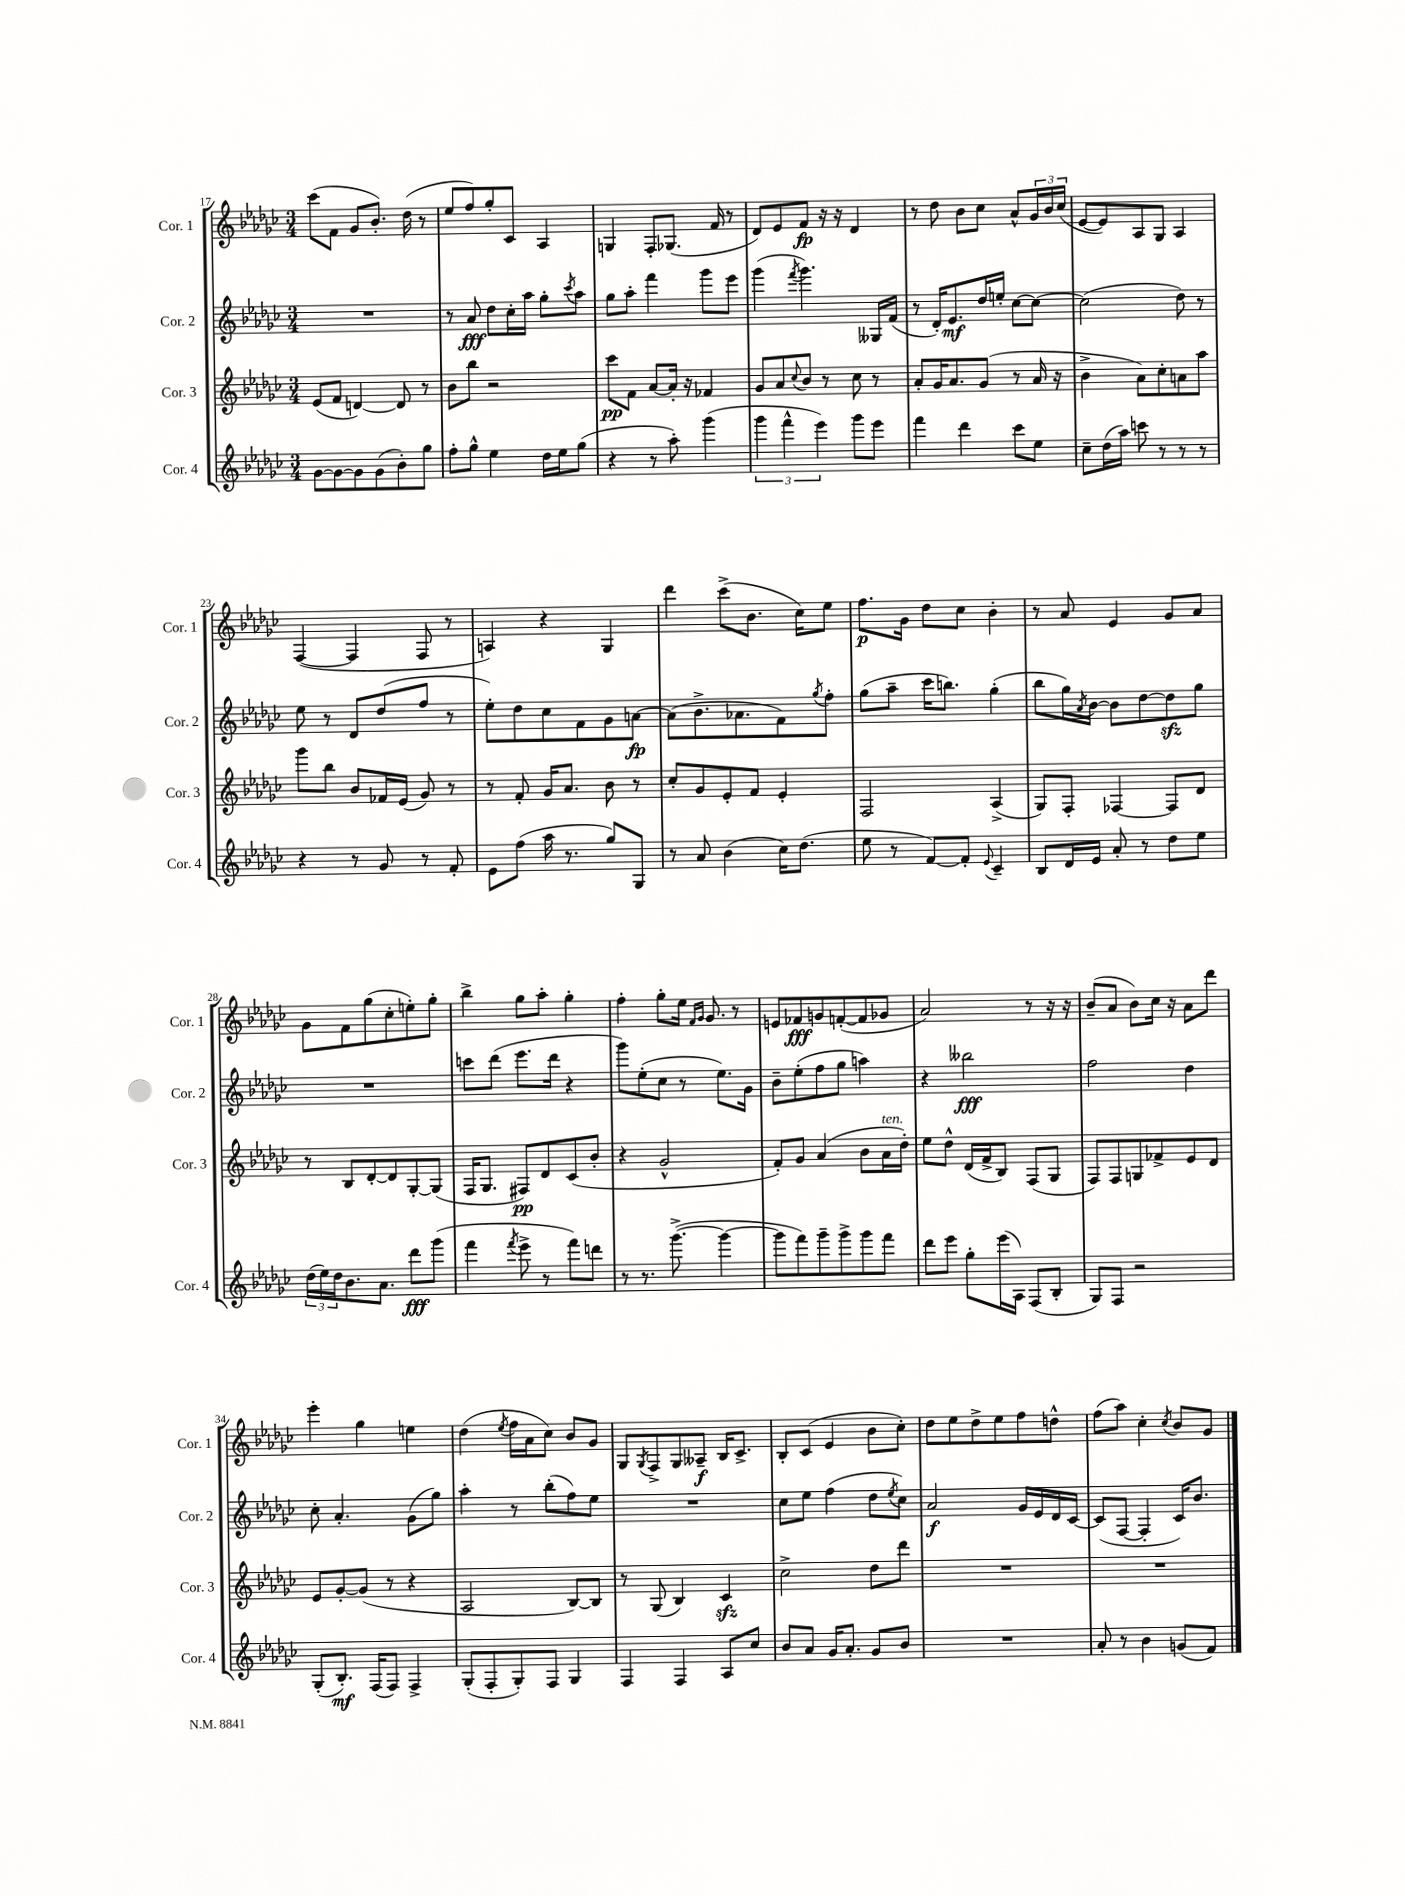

**kern	**kern	**kern	**kern
*staff4	*staff3	*staff2	*staff1
*clefG2	*clefG2	*clefG2	*clefG2
*k[b-e-a-d-g-c-]	*k[b-e-a-d-g-c-]	*k[b-e-a-d-g-c-]	*k[b-e-a-d-g-c-]
*M3/4	*M3/4	*M3/4	*M3/4
[8g-\L	(8e-/L	2.r	(8ccc-\L
8g-\_	8f/J	.	8f\J
8g-\]	[4d/)	.	8g-/L
(8g-\	.	.	8.b-'/J)
8b-'\)	8d/]	.	.
.	.	.	(16dd-\
8gg-\J	8r	.	8r
=	=	=	=
8ff'\L	8b-\L	8r	8ee-/L
8gg-^^\J	8bb-\J	8a-/	8ff/)
4ee-\	2r	8dd-\L	8gg-'/
.	.	16cc-'\L	8c-/J
.	.	16aa-\JJ	.
16dd-\LL	.	8gg-'\L	4A-/
16ee-\J	.	.	.
.	.	8qccc-/	.
(8gg-\J	.	8aa-\J	.
=	=	=	=
4r	8ccc-\L	8gg-\L	4G/
.	8f\J	8aa-'\J	.
8r	[8a-/L	4fff\	8F'/L
8aa-'\)	16a-'/]Jk	.	(8.G-/J
.	16r	.	.
(4ggg-\	4f-/	8ggg-\L	.
.	.	.	16f/
.	.	8eee-\J	8r
=	=	=	=
6ggg-\	8g-/L	(4ggg-\	8d-/L)
.	8a-/	.	8e-/
6fff^^\	.	.	.
.	8qqcc-/	8qfff/	.
.	8b-/J	4.ggg-\)	8f/J
6eee-\)	.	.	.
.	8r	.	16r
.	.	.	16r
8ggg-\L	8cc-\	.	4d-/
8eee-\J	8r	16G--/LL	.
.	.	(16f/JJ	.
=	=	=	=
4fff\	8a-'/L	8r	8r
.	16g-/K	16d-'/LK)	8dd-\
.	8.a-/	8.e-/	.
4ddd-\	.	.	8b-\L
.	(8g-/J	16dd-/L	8cc-\J
.	.	16ee'/JJ	.
8ccc-\L	8r	[8cc-\L	8a-^^/L
8ee-\J	16a-/	8cc-\_J	24g-/L
.	.	.	24b-/
.	16r	.	.
.	.	.	(24cc-/JJ
=	=	=	=
8cc-~\L	4b-^\	(2cc-\]	[8e-/L
(16dd-\L	.	.	8e-/])
16aa-\JJ)	.	.	.
8ccc\	8a-\L)	.	8A-/
8r	8cc-'\	.	8G-/J
8r	8a\	8dd-\)	4A-/
8r	8aa-\J	8r	.
=	=	=	=
4r	8ggg-\L	8ee-\	([4F/
.	8bb-\J	8r	.
8r	8b-/L	8d-/L	4F/]
8g-/	16f-/L	(8dd-/	.
.	(16e-/JJ	.	.
8r	8g-/)	8ff/J	8F/
8f'/	8r	8r	8r
=	=	=	=
8e-\L	8r	8ee-'\L)	4A/)
(8ff\J	8f'/	8dd-\	.
16aa-\	16g-/LK	8cc-\	4r
8.r	8.a-/J	.	.
.	.	8f\	.
8gg-/L)	8b-\	8g-\	4G-/
8G-/J	8r	[8a\J	.
=	=	=	=
8r	8cc-'/L	(8a\]L	4ddd-\
8a-/	8g-/	8.b-^\	.
(4b-\	8e-'/	.	(8ccc-^\L
.	.	8.a-\	.
.	8f/J	.	8.b-\J
16cc-\LK)	4e-'/	8f\)	.
(8.dd-\J	.	.	16cc-\LK)
.	.	8qgg-/	.
.	.	8ff'\J	8ee-\J
=	=	=	=
8ee-\	2F/	(8gg-\L	8.ff\L
8r	.	8aa-~\J	.
.	.	.	16g-\Jk
[8f/L)	.	16ccc-\LK	8dd-\L
.	.	8.bb\J)	.
8f'/]J	.	.	8cc-\J
8qqe-/	.	.	.
4c-~/	(4A-^/	(4gg-'\	4b-'\
=	=	=	=
8B-/L	8G-/L)	8bb-\L	8r
16d-/L	8F'/J	16gg-\L)	8a-/
.	.	8qa-/	.
16e-/JJ	.	[16b-\JJ	.
8a-'/	[4F-/	8b-\]L	4e-/
8r	.	[8dd-\	.
8dd-\L	8F-/]L	8dd-\]	8g-/L
8ee-\J	8d-/J	8gg-\J	8a-/J
=	=	=	=
(24dd-\LL	8r	2.r	8g-\L
24ee-\)	.	.	.
24dd-\J	.	.	.
8.b-\	8B-/L	.	8f\
.	[8d-'/	.	(8gg-\
8.a-\J	.	.	.
.	8d-/]	.	8cc-'\
8ddd-\L	[8G-'/	.	8ee'\)
(8ggg-\J	(8G-/]J	.	8gg-'\J
=	=	=	=
4fff\	16F/LK	8ccc\L	4bb-^\
.	8.G-/J	.	.
.	.	(8ddd-\J	.
8qfff/	.	.	.
8eee-^\	8F#/L)	8.eee-\L	8gg-\L
8r	8d-/	.	8aa-'\J
.	.	16ddd-\Jk	.
8fff\L)	(8c-/	4r	4gg-'\
8ddd\J	8b-'/J	.	.
=	=	=	=
8r	4r	8ggg-\L)	4ff'\
8.r	.	(8ee-'\	.
.	2g-^^/	8cc-\J	8gg-'\L
([8.ggg-^\	.	.	.
.	.	8r	16ee-\Jk
.	.	.	16qqf/LL
.	.	.	16qqg-/JJ
.	.	.	8.g-/
4ggg-\_	.	8.ee-\L)	.
.	.	.	8r
.	.	16g-\Jk	.
=	=	=	=
8ggg-\]L	8f'/L)	8b-~\L	8e/L
8fff\)	8g-/J	(8ee-'\	8f-/
8ggg-~\	(4a-/	8ff\	8g/
8ggg-^\	.	8gg-\J	([8f'/
8ggg-\	8b-\L	4aa\)	8f/]
8fff\J	16a-\L	.	8g-/J
.	16dd-'\JJ)	.	.
=	=	=	=
8ddd-\L	8ee-\L	4r	2a-/)
8eee-\J	8dd-^^\J	.	.
8gg-'\L	(16d-/LL	2bb--\	.
.	16f^/J	.	.
(16eee-\L	8B-/J)	.	.
16A-\JJ)	.	.	.
(8F/L	(8F/L	.	8r
8B-'/J	8G-/J	.	16r
.	.	.	16r
=	=	=	=
8G-/L)	8F/L)	2ff\	(8b-~/L
8F/J	8F/	.	8a-/J
2r	8G/	.	8b-\L)
.	8f-^/	.	16cc-\Jk
.	.	.	16r
.	8e-/	4dd-\	8a-\L
.	8d-/J	.	8ddd-\J
=	=	=	=
(8G-'/L	8e-/L	8cc-'\	4eee-'\
8.B-'/J)	[8g-'/	4.a-'/	.
.	(8g-/]J	.	4gg-\
(16F/LK	.	.	.
8F/J)	8r	.	.
4F^/	4r	(8g-\L	4ee\
.	.	8gg-\J)	.
=	=	=	=
(8G-'/L	2A-/	4aa-'\	(4dd-\
8F'/	.	.	.
.	.	.	8qee-/
8G-'/)	.	8r	16ff\LL
.	.	.	16a-\J
8F/J	.	(8bb-'\L	8cc-\J)
4G-/	[8B-/L)	8ff\)	8b-/L
.	8B-/]J	8ee-\J	8g-/J
=	=	=	=
4F/	8r	2.r	8G-/L
.	.	.	8qG-/
.	(8G-/	.	8F^/
4F/	4B-/)	.	8G-/
.	.	.	8A--~/J
8A-/L	4c-/	.	16B-/LK
.	.	.	8.c-^/J
8cc-/J	.	.	.
=	=	=	=
8b-/L	2cc-^\	8cc-\L	8B-'/L
8a-/J	.	8ee-\J	(8c-/J
16g-/LK	.	(4ff\	4e-/
8.a-'/J	.	.	.
8g-/L	8dd-\L	8dd-\L	8b-\L
.	.	8qee-/	.
8b-/J	8ddd-\J	8cc-\J)	8cc-'\J)
=	=	=	=
2.r	2.r	2a-/	8dd-\L
.	.	.	8ee-\
.	.	.	8dd-^\
.	.	.	8ee-\
.	.	16g-/LL	8ff\
.	.	16e-/	.
.	.	16d-/	8dd^^\J
.	.	[16c-/JJ	.
=	=	=	=
8a-'/	2.r	(8c-/]L	(8ff\L
8r	.	[8F/J	8aa-\J)
4b-\	.	4F'/]	4cc-'\
.	.	.	8qcc-/
(8g/L	.	16c-/LK)	8b-/L
.	.	8.b-/J	.
8f/J)	.	.	8g-/J
==	==	==	==
*-	*-	*-	*-
